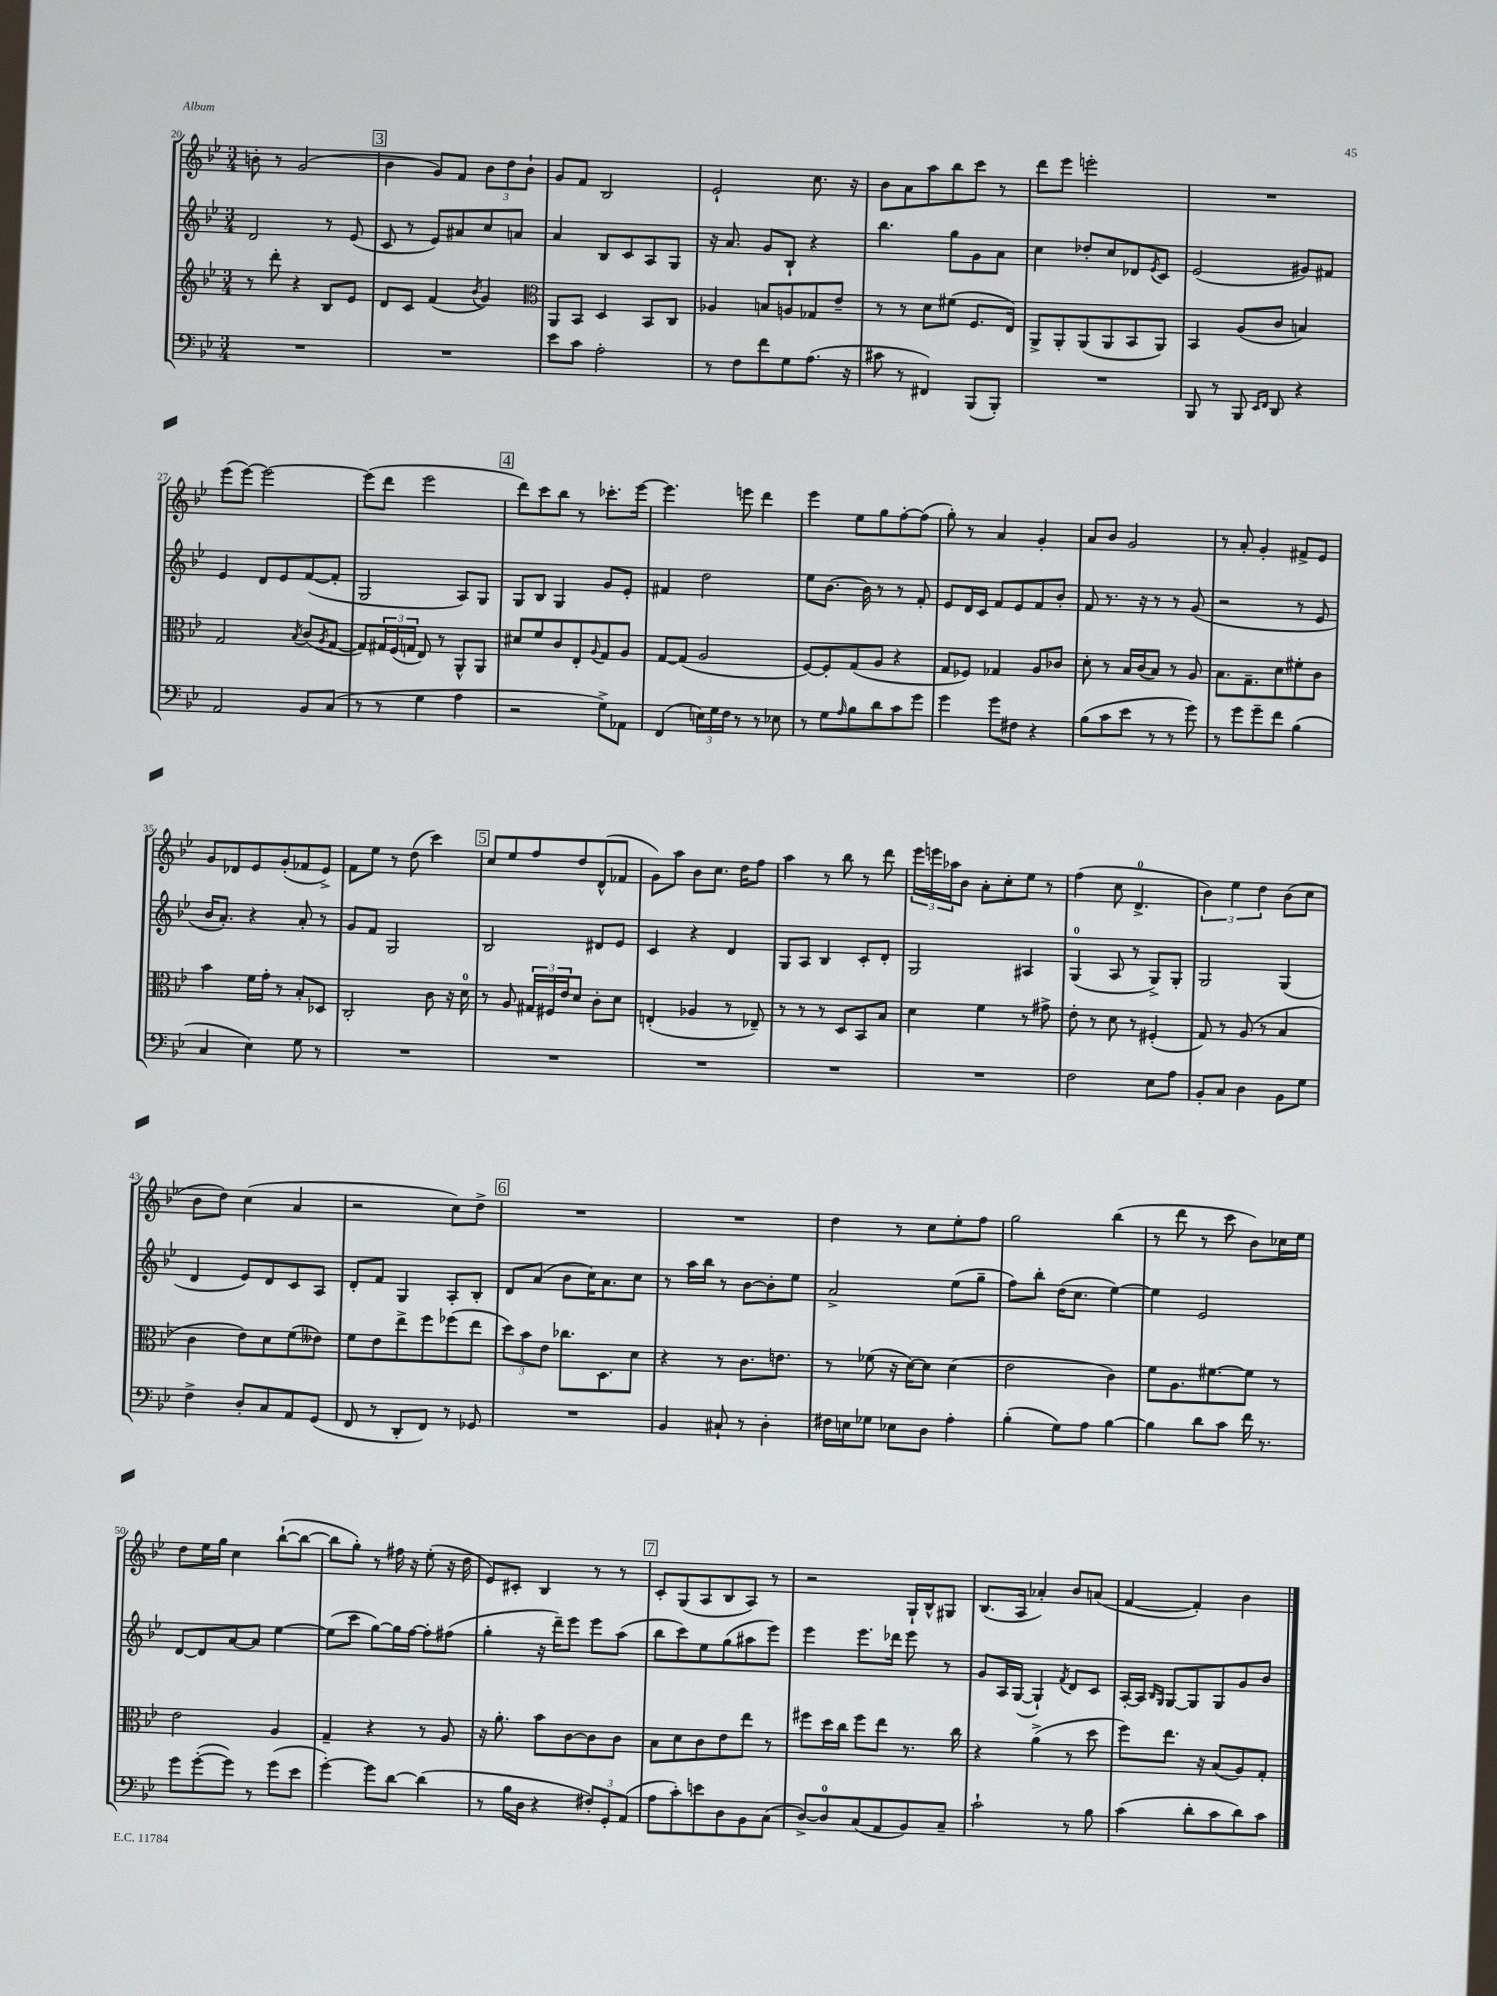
<<
\new StaffGroup <<
\new Staff = "s0" {
    \clef treble \key bes \major \numericTimeSignature \time 3/4
    b'8-. r8 g'2( |
    \mark \markup { \box "3" } bes'4 g'8) f'8 \tuplet 3/2 { bes'8 d''8 bes'8-! } |
    g'8 f'8 bes2 |
    ees'2-! c''8. r16 |
    bes'8 a'8 a''8 bes''8 c'''8 r8 |
    d'''8 ees'''8 e'''2-. |
    R2. |
    ees'''8( ees'''8~) ees'''2~ |
    ees'''8( d'''8 ees'''2 |
    \mark \markup { \box "4" } d'''8) c'''8 bes''8 r8 ces'''8.-. ees'''16~ |
    ees'''4. e'''8 d'''4 |
    ees'''4 ees''8 g''8 f''8~-. f''8( |
    g''8-.) r8 a'4 g'4-. |
    a'8 bes'8 g'2 |
    r8 a'8-. g'4-. fis'8-> ees'8 |
    g'8 des'8 ees'8 g'8-.( fes'8 ees'8->) |
    f'8 ees''8 r8 d''8( c'''4) |
    \mark \markup { \box "5" } c''8 ees''8 f''8 d''8 d'8-^( fes'8 |
    g'8) a''8 bes'8 c''8. d''16 f''8 |
    a''4 r8 bes''8 r8 d'''8 |
    \tuplet 3/2 { ees'''16 e'''16 aes''16 } bes'8 a'8-. c''8-. ees''8 r8 |
    f''4( c''8 d'4.-0-> |
    \tuplet 3/2 { bes'4) ees''4 d''4 } bes'8( c''8 |
    bes'8 d''8) c''4( a'4 |
    r2 c''8) d''8-> |
    \mark \markup { \box "6" } R2. |
    R2. |
    d''4 r8 c''8 ees''8-. f''8 |
    g''2 bes''4( |
    r8 d'''8 r8 c'''8 bes'8) ces''16 ees''16 |
    d''8 ees''16 g''16 c''4 bes''8~-!( bes''8~ |
    bes''8 g''8-.) r8 fis''16 r16 ees''8-.( r16 d''16 |
    ees'8) cis'8-. bes4 r8 r8 |
    \mark \markup { \box "7" } c'8-. g8( a8 bes8 a8) r8 |
    r2 g16-! bes16-^ gis8 |
    bes8.( a16 aes'4-.) bes'8 a'8( |
    f'4~ f'4-.) bes'4 \bar "|." |
}
\new Staff = "s1" {
    \clef treble \key bes \major \numericTimeSignature \time 3/4
    d'2 r8 ees'8( |
    \mark \markup { \box "3" } c'8 r8 ees'8) ais'8 c''8 a'8 |
    a'4 bes8 c'8 a8 g8 |
    r16 a'8. g'8 bes8-! r4 |
    bes''4. g''8 g'8 a'8 |
    c''4 des''8-. c''8 des'8 \acciaccatura { ees'8 } c'8 |
    ees'2( gis'8) fis'8 |
    ees'4 d'8 ees'8 f'8~( f'8-. |
    g2 a8) g8 |
    \mark \markup { \box "4" } g8 bes8 g4 g'8 ees'8-. |
    fis'4 d''2 |
    ees''8 bes'8.~ bes'16 r8 r8 f'8-. |
    ees'8 d'16 c'16 f'8 ees'8 f'8 bes'8-. |
    f'8 r8. r16 r8 r8 g'8( |
    r2 r8 ees'8 |
    bes'16 a'8.-.) r4 a'8-. r8 |
    g'8 f'8 g2 |
    \mark \markup { \box "5" } bes2 dis'8 ees'8 |
    c'4 r4 d'4 |
    g8 a8 bes4 c'8-. d'8-. |
    g2 ais4 |
    g4-0( a8 r8 g8->) g8-. |
    g2 g4( |
    d'4 ees'8) d'8 c'8 a8 |
    d'8-. f'8 g4 a8-. bes8-. |
    \mark \markup { \box "6" } d'8 a'8( bes'8 c''16) a'8. c''8 |
    r8 a''16 bes''16 r8 bes'8~ bes'8-. ees''8 |
    a'2-> ees''8( g''8-- |
    f''8) bes''8-. d''16( c''8. ees''4~) |
    ees''4 ees'2 |
    d'8~ d'8 a'8~ a'8 ees''4~ |
    ees''8( c'''8 g''8~) g''16 f''16~ f''8-. fis''8( |
    g''4-. r16 d'''16--) ees'''8 ees'''8 a''8( |
    \mark \markup { \box "7" } bes''8 c'''8) ees''8 g''8( ais''8 ees'''8) |
    ees'''4 ees'''8. des'''16 ees'''8 r8 |
    g'8 a16 g16~( g4-!) \acciaccatura { f'8 } d'8 c'8 |
    a16~-. a16 \grace { bes16 g16 } g8~ g8 g8 g'8 bes'8 \bar "|." |
}
\new Staff = "s2" {
    \clef treble \key bes \major \numericTimeSignature \time 3/4
    r8 d'''8-. r4 bes8 ees'8 |
    \mark \markup { \box "3" } d'8 c'8 f'4( \acciaccatura { bes'8 } g'4) |
    \clef alto a,8 bes,8 d4 bes,8 c8 |
    aes4 b8 a8 ges8 ees'8-- |
    r8 r8 d'8 fis'8( f8. ees16) |
    a,8-> a,8-. a,8( a,8 bes,8 a,8) |
    bes,4 a8( c'8 b4) |
    g2 \acciaccatura { bes8 } c'8( \acciaccatura { a8 } g8~ |
    g8) \tuplet 3/2 { gis16 f16( g16 } ees8) r8 a,8-^ a,8 |
    \mark \markup { \box "4" } dis'8 f'8 c'8 ees8-. \appoggiatura { a8 } g8 a8 |
    g8~ g8( a2 |
    f8~) f8-. g8( a8 r4 |
    g8 fes8) ges4 a8 ces'8 |
    d'8-. r8 bes16 c'16( bes8) r8 a8 |
    bes8. g8.-- d'8 fis'8-. c'8 |
    bes'4 f'16 g'16-. r8 bes8-. des8 |
    c2-. c'8 r16 d'16-0 |
    \mark \markup { \box "5" } r8 a8 \tuplet 3/2 { gis16 fis16 ees'16 } d'8 c'8-. d'8 |
    e4-.( aes4 r8 ees8--) |
    r8 r8 r8 d8 bes,8 bes8 |
    d'4 f'4 r8 gis'8-> |
    ees'8-. r8 d'8 r8 fis4-.( |
    g8) r8 a8( r8 bes4 |
    c'4 ees'8) d'8 f'8( eeses'8) |
    f'8 ees'8 ees''8-> f''8 fes''8( ees''8 |
    \mark \markup { \box "6" } \tuplet 3/2 { d''8) bes'8 ees'8 } ces''8. d8. d'8 |
    r4 r8 c'8. e'8. |
    r8 fes'8( r16 d'16~) d'8 d'4( |
    ees'2 c'4) |
    f'8 a8. fis'8.~ fis'8 r8 |
    ees'2 a4 |
    g4-- r4 r8 a8 |
    r16 a'8.-. bes'8 c'8~ c'8 c'8 |
    \mark \markup { \box "7" } bes8 d'8 c'8 ees'8 ees''8 r8 |
    fis''8 d''16 c''16 fis''8 ees''8 r8. c''16 |
    r4 a'4->( r8 d''8 |
    f''8) ees''8. r16 bes8( a8) g8-. \bar "|." |
}
\new Staff = "s3" {
    \clef bass \key bes \major \numericTimeSignature \time 3/4
    R2. |
    \mark \markup { \box "3" } R2. |
    ees'8 c'8 a2-. |
    r8 f8 f'8 g8 a8.( r16 |
    cis'8 r8 fis,4) bes,,8( bes,,8-.) |
    R2. |
    bes,,8 r8 bes,,8 \grace { ees,16 f,16 } d,8 r4 |
    a,2 bes,8 c8( |
    r8 r8 g4 a4 |
    \mark \markup { \box "4" } r2 g8->) aes,8 |
    f,4( \tuplet 3/2 { e16) g16 f16 } r8 r8 ees8 |
    r8 g8 \grace { a16 } bes8 d'8 c'8 g'8 |
    g'4 g'8 fis8 r4 |
    bes8( c'8 ees'8 r8 r8 g'8) |
    r8 g'8 g'8-- f'8 bes4( |
    c4 ees4) g8 r8 |
    R2. |
    \mark \markup { \box "5" } R2. |
    R2. |
    R2. |
    R2. |
    f2 ees8 a8 |
    bes,8-. c8 d4 bes,8 g8 |
    f4-> d8-. c8 a,8 g,8( |
    f,8 r8 d,8-. f,8) r8 ges,8 |
    \mark \markup { \box "6" } R2. |
    bes,4 cis8-! r8 d4-. |
    fis16 e16 ges8 ees8 d8 a4-. |
    bes4-.( g8) a8 bes4~ |
    bes4 d'8 c'8 f'16 r8. |
    g'8 g'8~-.( g'8) r8 g'8( ees'8 |
    g'4~-.) g'8 d'8~ d'4( |
    r8 bes16 d16 r4 \tuplet 3/2 { fis8-.) g,8-. a,8( } |
    \mark \markup { \box "7" } a8 c'8-.) e'8 d8 bes,8 c8( |
    d8~->) d8-0 c8( a,8 bes,8) c8-- |
    c'2-! r8 bes8 |
    c'4( d'8-. c'8 d'8) c'8 \bar "|." |
}
>>
>>
\layout { \context { \Score currentBarNumber = #20 } }
